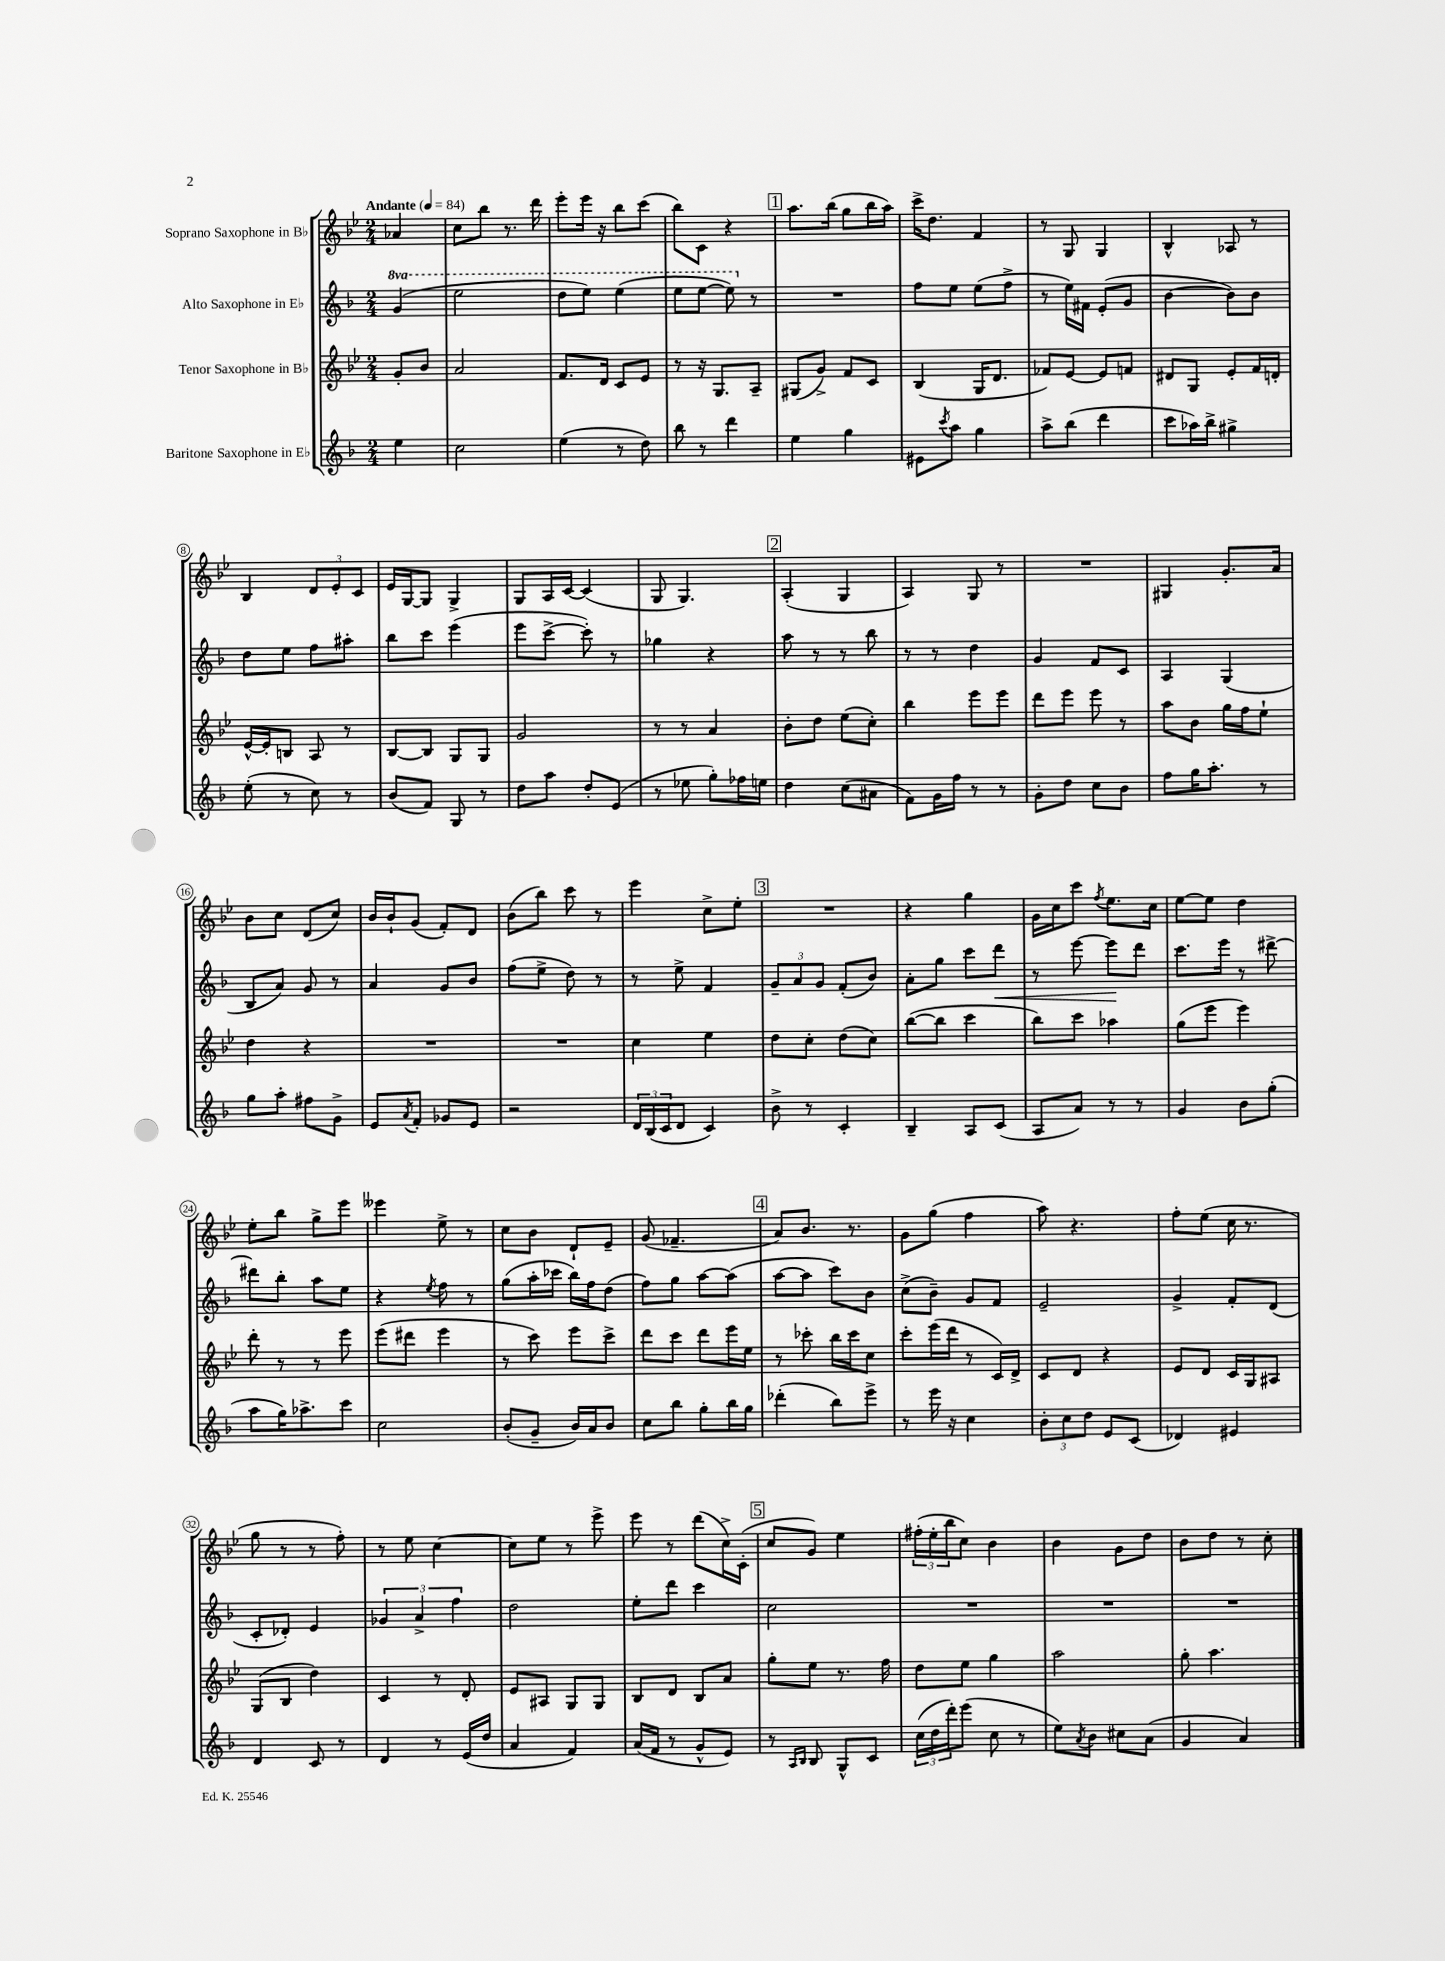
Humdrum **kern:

**kern	**kern	**kern	**kern
*staff4	*staff3	*staff2	*staff1
*clefG2	*clefG2	*clefG2	*clefG2
*k[b-]	*k[b-e-]	*k[b-]	*k[b-e-]
*M2/4	*M2/4	*M2/4	*M2/4
*MM84	*MM84	*MM84	*MM84
4ee	8g'	(4gg	4a-
.	8b-	.	.
=	=	=	=
2cc	2a	2eee	8cc
.	.	.	8bb-
.	.	.	8.r
.	.	.	16ddd
=	=	=	=
(4ee	8.f	8ddd	8eee-'
.	.	8eee)	16eee-
.	16d	.	16r
8r	8c	(4eee	8bb-
8dd)	8e-	.	(8ccc
=	=	=	=
8bb-	8r	8eee	8bb-)
8r	16r	[8eee	8c
.	8.G	.	.
4ddd	.	8eee])	4r
.	8A~	8r	.
=	=	=	=
4ee	(8G#	2r	8.aa
.	8g^)	.	.
.	.	.	(16bb-
4gg	8f	.	8gg
.	8c	.	16bb-
.	.	.	16aa)
=	=	=	=
8e#	(4B-	8ff	16ccc^
.	.	.	8.dd
8qccc	.	.	.
8aa	.	8ee	.
4gg	16G	(8ee	4f
.	8.d	.	.
.	.	8ff^	.
=	=	=	=
8aa^	8f-)	8r	8r
(8bb-	[8e-	16ee)	8G
.	.	16f#	.
4ddd	8e-]	(8e'	4G
.	8f	8g	.
=	=	=	=
8ccc	8d#	[4b-	4B-^^
16aa-)	8G	.	.
16bb-^	.	.	.
4gg#^	8e-'	8b-])	8A-
.	16f	8b-	8r
.	16d'	.	.
=	=	=	=
(8ee'	[16e-^^	8dd	4B-
.	16e-']	.	.
8r	8B	8ee	.
8cc)	8A	8ff	12d
.	.	.	12e-'
8r	8r	8aa#'	.
.	.	.	12c
=	=	=	=
(8b-	[8B-	8bb-	16e-
.	.	.	[16G
8f)	8B-]	8ccc	8G]
8G	8G	(4eee	4G^
8r	8G	.	.
=	=	=	=
8dd	2g	8eee	8G
8aa	.	[8ccc^	16A
.	.	.	[16c
8dd'	.	8ccc'])	(4c]
(8e	.	8r	.
=	=	=	=
8r	8r	4gg-	8G
8ee-	8r	.	4.G)
8gg')	4a	4r	.
16ff-	.	.	.
16ee	.	.	.
=	=	=	=
4dd	8b-'	8aa	(4A'
.	8dd	8r	.
(8cc	(8ee-	8r	4G
8a#	8cc')	8bb-	.
=	=	=	=
8f)	4bb-	8r	4A)
16g	.	8r	.
16ff	.	.	.
8r	8eee-	4dd	8G
8r	8eee-	.	8r
=	=	=	=
8g'	8ddd	4g	2r
8dd	8eee-	.	.
8cc	8eee-	8f	.
8b-	8r	8c	.
=	=	=	=
8ff	8aa	4A	4G#
16gg	8b-	.	.
8.aa'	.	.	.
.	16gg	(4G	8.g'
.	16ff	.	.
8r	8ee-`	.	.
.	.	.	16a
=	=	=	=
8gg	4dd	8B-	8b-
8aa'	.	8a)	8cc
8ff#	4r	8g	(8d
8g^	.	8r	8cc)
=	=	=	=
8e	2r	4a	16b-
.	.	.	16b-`
8qa	.	.	.
8f'	.	.	(8g
8g-	.	8g	8f')
8e	.	8b-	8d
=	=	=	=
2r	2r	(8ff	(8b-
.	.	8ee^	8bb-)
.	.	8dd)	8ccc
.	.	8r	8r
=	=	=	=
24d	4cc	8r	4eee-
(24B-	.	.	.
24c	.	.	.
8d	.	8ee^	.
4c)	4ee-	4f	8cc^
.	.	.	8ee-'
=	=	=	=
8b-^	8dd	12g~	2r
.	.	12a	.
8r	8cc'	.	.
.	.	12g	.
4c'	(8dd	(8f'	.
.	8cc)	8b-)	.
=	=	=	=
4B-~	([8bb-	8a'	4r
.	8bb-]	8gg	.
8A	4ccc	8ccc	4gg
(8c	.	8ddd	.
=	=	=	=
8A	8bb-)	8r	16g
.	.	.	16cc
8a)	8ccc	[8eee	8ccc
.	.	.	8qff
8r	4aa-	8eee]	8.ee-
8r	.	8ddd	.
.	.	.	16cc
=	=	=	=
4g	(8gg	8.ccc	[8ee-
.	8eee-	.	8ee-]
.	.	16eee	.
8b-	4eee-)	8r	4dd
(8gg'	.	[8ddd#^	.
=	=	=	=
8aa	8ddd'	8ddd#]	8ee-'
16gg)	8r	8bb-'	8bb-
8.aa-^	.	.	.
.	8r	8aa	8gg^
8ccc	8eee-	8ee	8eee-
=	=	=	=
2cc	(8eee-	4r	4eee--
.	8ddd#	.	.
.	.	8qee	.
.	4eee-	8ff	8ee-^
.	.	8r	8r
=	=	=	=
(8b-'	8r	(8gg	8cc
8g~	8ccc)	16aa'	8b-
.	.	16ccc-	.
16b-)	8eee-	16bb-)	8d`
16a	.	16ff	.
8b-	8ccc^	(8dd	8e-~
=	=	=	=
8cc	8ddd	8ff)	(8g
8bb-	8ccc	8gg	4.f-~
8gg'	8ddd	[8aa	.
16bb-	16eee-	(8aa]	.
16gg	16ee-	.	.
=	=	=	=
(4ddd-'	8r	[8aa	8a)
.	8ccc-'	8aa]	8.b-
8bb-)	16bb-	8ccc)	.
.	16ccc-	.	8.r
8eee^	8cc	8b-	.
=	=	=	=
8r	8ccc'	(8cc^	8g
16eee	(16eee-	8b-~)	(8gg
16r	16ddd	.	.
4cc	8r	8g	4ff
.	16c)	8f	.
.	16d^	.	.
=	=	=	=
12b-'	8c	2e~	8aa)
12cc	.	.	.
.	8d	.	4.r
12dd	.	.	.
8e	4r	.	.
(8c	.	.	.
=	=	=	=
4d-)	8e-	4g^	8ff'
.	8d	.	(8ee-
4e#	16c	8f'	16cc
.	16G	.	8.r
.	8A#	(8d	.
=	=	=	=
4d	(8G	8c'	8gg
.	8B-	8d-')	8r
8c	4dd)	4e	8r
8r	.	.	8ff')
=	=	=	=
4d	4c	6g-	8r
.	.	.	8ee-
.	.	6a^	.
8r	8r	.	[4cc
.	.	6ff	.
(16e	8d'	.	.
16dd	.	.	.
=	=	=	=
4a	8e-	2dd	8cc]
.	8A#	.	8ee-
4f)	8G	.	8r
.	8G	.	8eee-^
=	=	=	=
(16a	8B-	8ee'	8eee-
16f	.	.	.
8r	8d	8ddd	8r
8g^^	8B-	4ccc	(8ddd
8e)	8a	.	16cc^)
.	.	.	(16c'
=	=	=	=
8r	8gg'	2cc	8cc
16qqA	.	.	.
16qqB-	.	.	.
8B-	8ee-	.	8g)
8G^^	8.r	.	4ee-
8c	.	.	.
.	16ff	.	.
=	=	=	=
(24cc	8dd	2r	(24ff#'
24dd	.	.	24ee-'
24ddd')	.	.	24bb-
(8eee	8ee-	.	8cc)
8cc	4gg	.	4b-
8r	.	.	.
=	=	=	=
8ee)	2aa	2r	4b-
8qa	.	.	.
8b-	.	.	.
8cc#	.	.	8g
(8a	.	.	8dd
=	=	=	=
4g	8gg'	2r	8b-
.	4.aa	.	8dd
4a)	.	.	8r
.	.	.	8cc'
==	==	==	==
*-	*-	*-	*-
